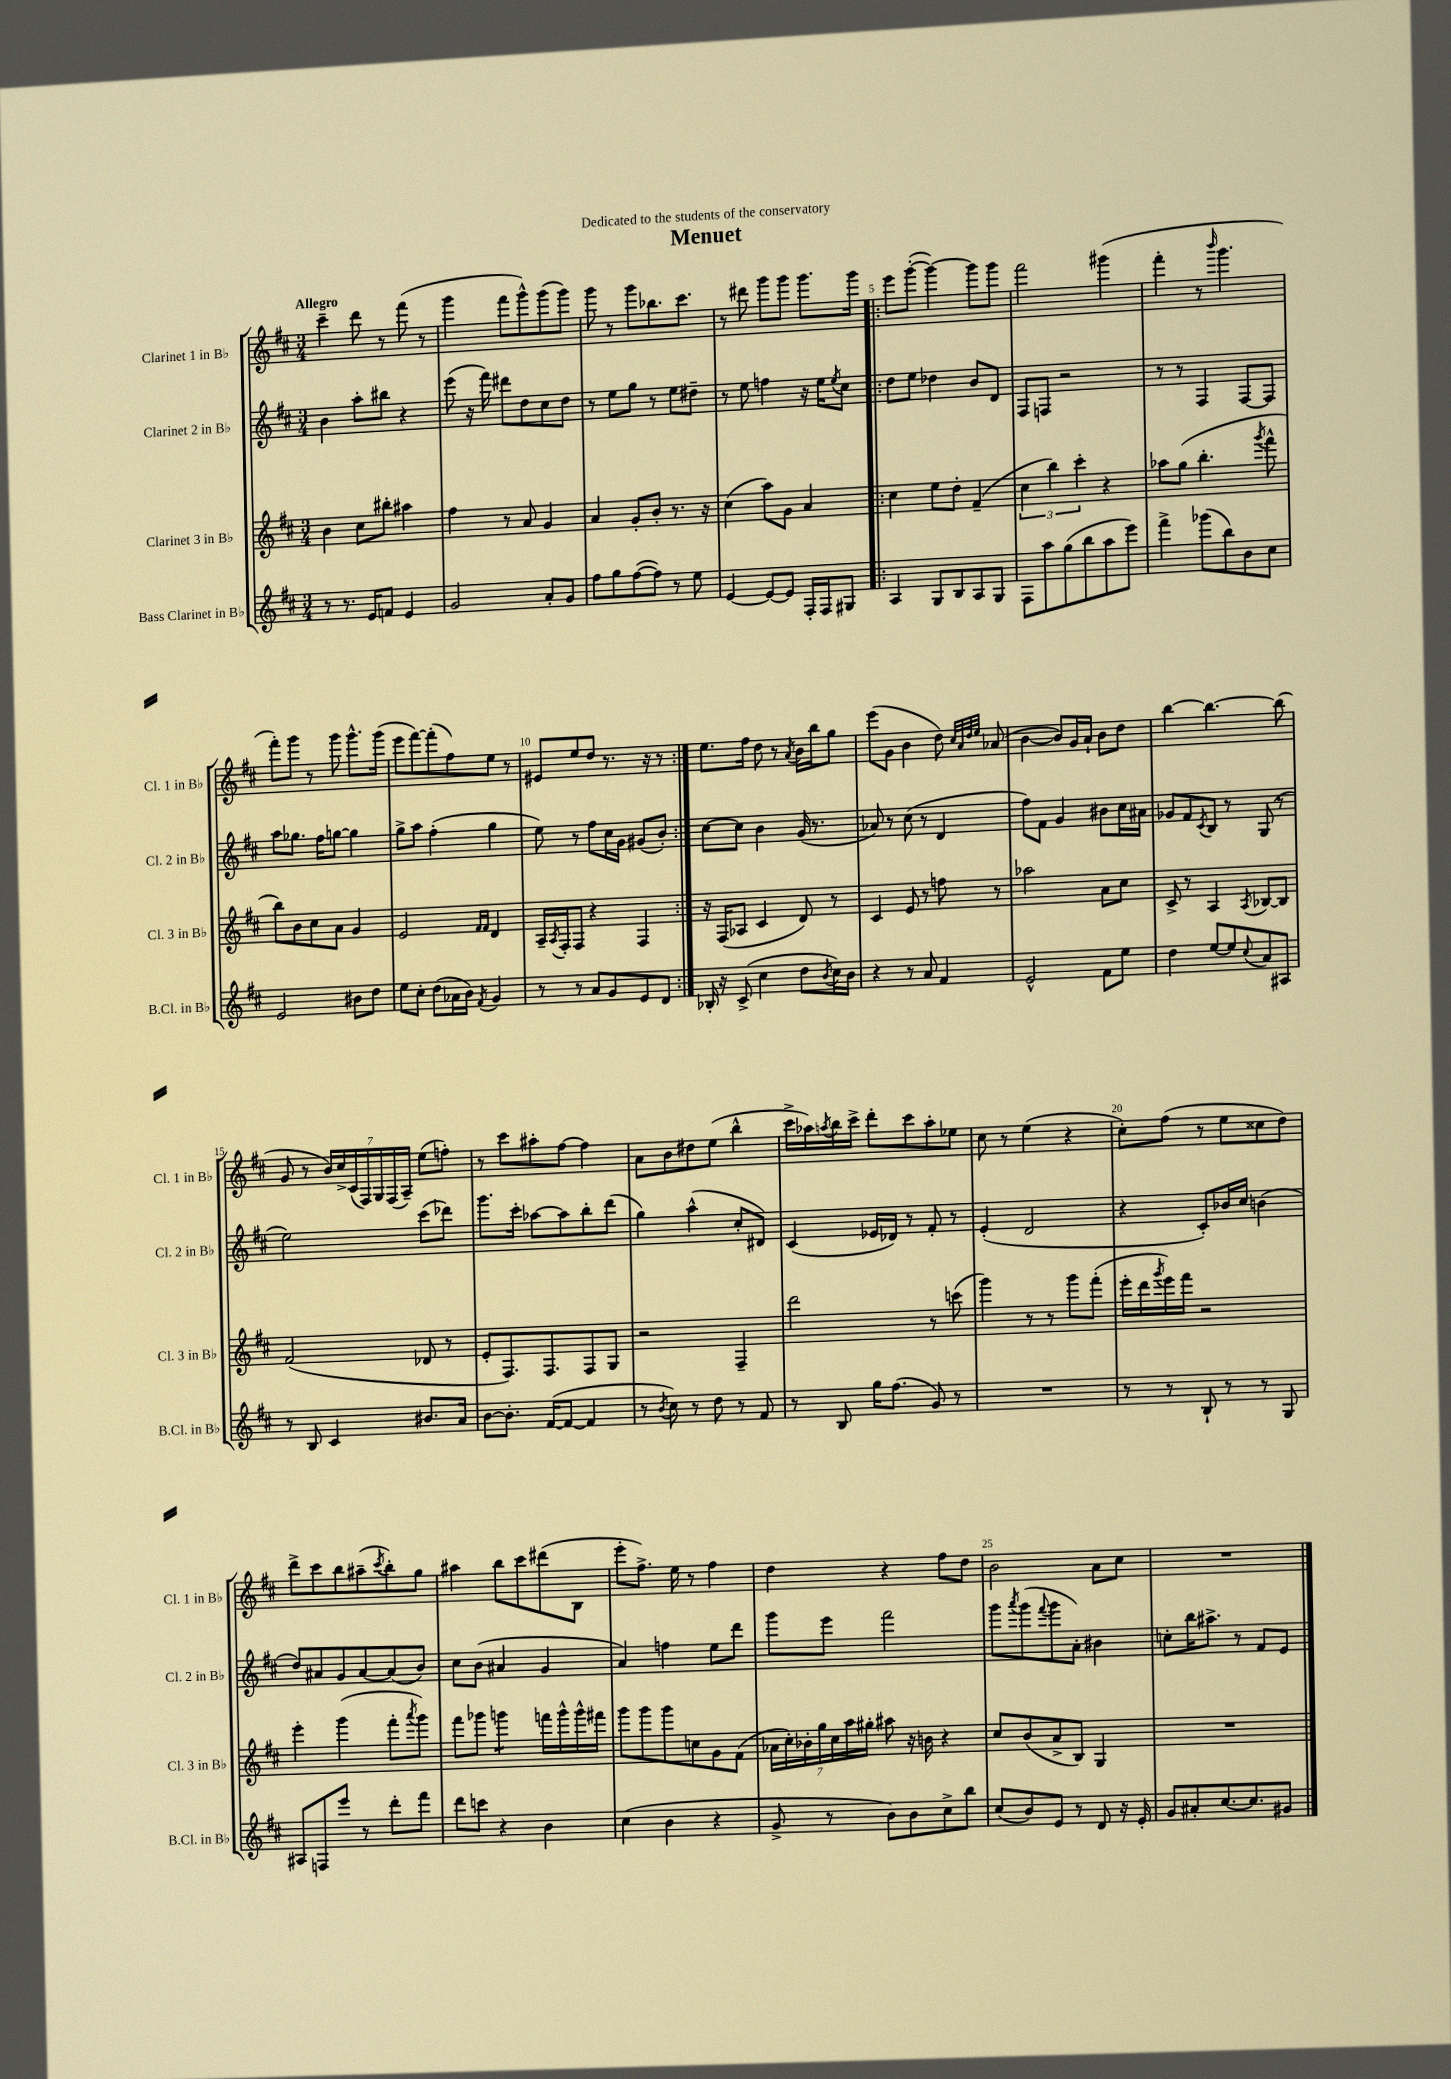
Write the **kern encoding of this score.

**kern	**kern	**kern	**kern
*staff4	*staff3	*staff2	*staff1
*clefG2	*clefG2	*clefG2	*clefG2
*k[f#c#]	*k[f#c#]	*k[f#c#]	*k[f#c#]
*M3/4	*M3/4	*M3/4	*M3/4
8r	4b	4b	4ccc#~
8.r	.	.	.
.	8cc#	8aa'	8ddd
16e	.	.	.
8f	8bb#'	8bb#	8r
4e	4aa#	4r	(8fff#
.	.	.	8r
=	=	=	=
2g	4ff#	(8eee	4ggg
.	.	16r	.
.	.	16fff#)	.
.	8r	8ddd#	8fff#
.	8a	8dd	8ggg^^)
8a'	4g	8cc#	(8ggg
8g	.	8dd	8ggg)
=	=	=	=
8ff#	4a	8r	8ggg
8gg	.	8ee	8r
([8ff#	8g'	8gg	8ggg
8ff#])	8b'	8r	8.bb-
8r	8.r	8ee	.
.	.	.	8.ccc#
8ee	.	8dd#~	.
.	16r	.	.
=	=	=	=
[4e	(4cc#	8r	8r
.	.	8ee	8ddd#
8e_	8aa)	4ff	8ggg
8e]	8g	.	8ggg
16F#'	4a	16r	8.ggg
16F#	.	16ee	.
.	.	8qee	.
8G#	.	8cc#	.
.	.	.	16ggg
=!|:	=!|:	=!|:	=!|:
4A	4cc#	8dd	8eee
.	.	8ee	([8ggg'
8G	8ee	4dd-	4ggg_)
8B	8dd'	.	.
8A	(4f#~	8b	8ggg]
8G	.	8d	8ggg
=	=	=	=
8F#	6cc#	8F#	2fff#
8aa	.	8F	.
.	6bb)	.	.
(8gg	.	2r	.
.	6ccc#'	.	.
8bb	.	.	.
8aa	4r	.	(4ggg#
8eee)	.	.	.
=	=	=	=
4fff#^	8aa-	8r	4fff#'
.	(8gg	8r	.
(8ggg-	4.bb'	4F#	8r
.	.	.	16qqbbb
8bb)	.	.	4.ggg
8b	.	[8F#	.
.	8qggg	.	.
8cc#	8fff#^^	8F#]	.
=	=	=	=
2e	8bb)	8aa	8fff#')
.	8b	8.gg-	8ggg
.	8cc#	.	8r
.	.	16ff#	.
.	8a	[8gg	8ggg
8b#	4g	4gg]	8.ggg^^
8dd	.	.	.
.	.	.	(16ggg
=	=	=	=
8ee	2e	8gg^	8eee
8cc#'	.	8aa	[8fff#)
(8dd	.	(4ff#'	(8fff#']
16a-	.	.	8ff#)
16b)	.	.	.
.	16qqf#	.	.
8qf#	16qqf#	.	.
4g	4d	4gg	8ee
.	.	.	8r
=	=	=	=
8r	16A~	8ee)	8e#
.	8qA	.	.
.	16F#'	.	.
8r	8F#	8r	8ee
8a	4r	8ff#	8dd
8g	.	16cc#	8.r
.	.	16g	.
8e	4F#	(8g#	.
.	.	.	16r
8d	.	8b')	8r
=:|!	=:|!	=:|!	=:|!
16B-'	16r	[8cc#	8.ee
16r	(16F#	.	.
(8c#^	8A-	8cc#]	.
.	.	.	16ff#
4cc#	4c#	4b	8dd
.	.	.	8r
.	.	.	8qa
8dd	8d)	(16g	16b
.	.	8.r	16bb
8qb	.	.	.
16cc#)	8r	.	8gg
16b	.	.	.
=	=	=	=
4r	4c#	8a-)	(8eee
.	.	8r	8g
8r	8e	(8cc#	4b
8a	8r	8r	.
4f#	8ff	4d	8dd)
.	.	.	32qqcc#
.	.	.	32qqa
.	.	.	32qqdd
.	.	.	32qqee
.	8r	.	(8a-
=	=	=	=
2e^^	2aa-	8ff#)	[4b
.	.	8f#	.
.	.	4g	8b])
.	.	.	16g
.	.	.	16a`
8f#	8a	8b#	8b
8ee	8cc#	16cc#	8dd
.	.	16a#	.
=	=	=	=
4dd	8c#^	8g-	[4bb
.	8r	8f#	.
.	.	8qc#	.
[8ee	4A	8B	4.bb_
8ee]	.	8r	.
8qqcc#	8qA	.	.
8a	[8B-	(8G	.
8A#	8B-]	8r	(8bb]
=	=	=	=
8r	(2f#	2ee)	8g
8B	.	.	8r
4c#	.	.	28b)
.	.	.	28cc#^
.	.	.	(28c#
.	.	.	28F#)
.	.	.	28G
.	.	.	(28F#
.	.	.	28A~)
8.b#	8d-	(8ccc#	(8ee
.	8r	8ddd-)	8ff')
16a	.	.	.
=	=	=	=
[8b	8e'	8.ggg	8r
8.b']	8.F#)	.	8ccc#
.	.	16ccc#'	.
.	.	[8aa-	8aa#'
([16f#	8.F#	.	.
8f#_	.	8aa-]	[8ff#
4f#]	8F#	8bb'	4ff#]
.	8G	(8ddd	.
=	=	=	=
8r	2r	4gg)	8a
8qb	.	.	.
8cc#)	.	.	8b
8r	.	(4aa^^	8dd#
8dd	.	.	(8ee
8r	4F#~	8cc#'	4bb^^
8f#	.	8d#)	.
=	=	=	=
8r	2ddd	(4c#	16ccc#^
.	.	.	16aa-)
.	.	.	8qaa
8B	.	.	16bb
.	.	.	16ccc#^
16gg	.	16e-	8ddd'
(8.ff#	.	16d-)	.
.	.	8r	8ccc#
8g)	8r	8f#'	8aa'
8r	(8ccc	8r	8ee-
=	=	=	=
2.r	4ggg)	(4e'	8cc#
.	.	.	8r
.	8r	2d	(4ee
.	8r	.	.
.	8ggg	.	4r
.	(8fff#'	.	.
=	=	=	=
8r	16eee'	4r	8cc#')
.	16ddd	.	.
.	8qggg	.	.
8r	16eee)	.	(8ff#
.	16fff#	.	.
8B`	2r	8c#')	8r
8r	.	16b-	8ee
.	.	16cc#	.
8r	.	(4b	8cc##
8G	.	.	8dd)
=	=	=	=
8A#	4eee'	8dd)	8ddd^
8F	.	8a#	8ccc#
8eee	(4ggg	8g	8bb
8r	.	[8a#	(8aa#~
.	.	.	8qccc#
8ddd'	8fff#'	(8a#]	8bb')
.	8qaaa	.	.
8fff#	8ggg)	8b)	8gg
=	=	=	=
8ddd	8fff#	8cc#	4aa#
8ccc	8ggg-	(8b	.
4r	4ggg	4a#	8bb
.	.	.	8ccc#
4b	16fff	4g	(8ddd#
.	16ggg^^	.	.
.	16ggg^^	.	8B
.	16fff#	.	.
=	=	=	=
(4cc#	8ggg	4a)	8eee'
.	8ggg	.	8.ff#^)
4b	8ggg	4ff	.
.	.	.	16ee
.	8cc	.	8r
4r	8g	8ee	4ff#
.	(8f#	8ddd	.
=	=	=	=
8g^	28a-	8ggg	4dd
.	28cc#')	.	.
.	28b-'	.	.
.	28gg	.	.
8r	.	8eee	.
.	28cc#	.	.
.	28aa	.	.
.	28gg#'	.	.
8b)	8aa#	2fff#	4r
8b	16r	.	.
.	16b	.	.
8cc#^	4r	.	8ff#
8bb	.	.	8dd
=	=	=	=
(8cc#	8cc#	8ggg	2b
.	.	8qaaa	.
8b)	(8b	(8ggg	.
.	.	8qqfff#	.
8e	8a^	8ggg	.
8r	8B)	8a')	.
8d	4G	4b#	8a
16r	.	.	8cc#
16e'	.	.	.
=	=	=	=
8g	2.r	8cc'	2.r
8a#'	.	16bb	.
.	.	8.aa#^	.
[8.cc#	.	.	.
.	.	8r	.
8.cc#]	.	.	.
.	.	8f#	.
8g#	.	8e	.
==	==	==	==
*-	*-	*-	*-
